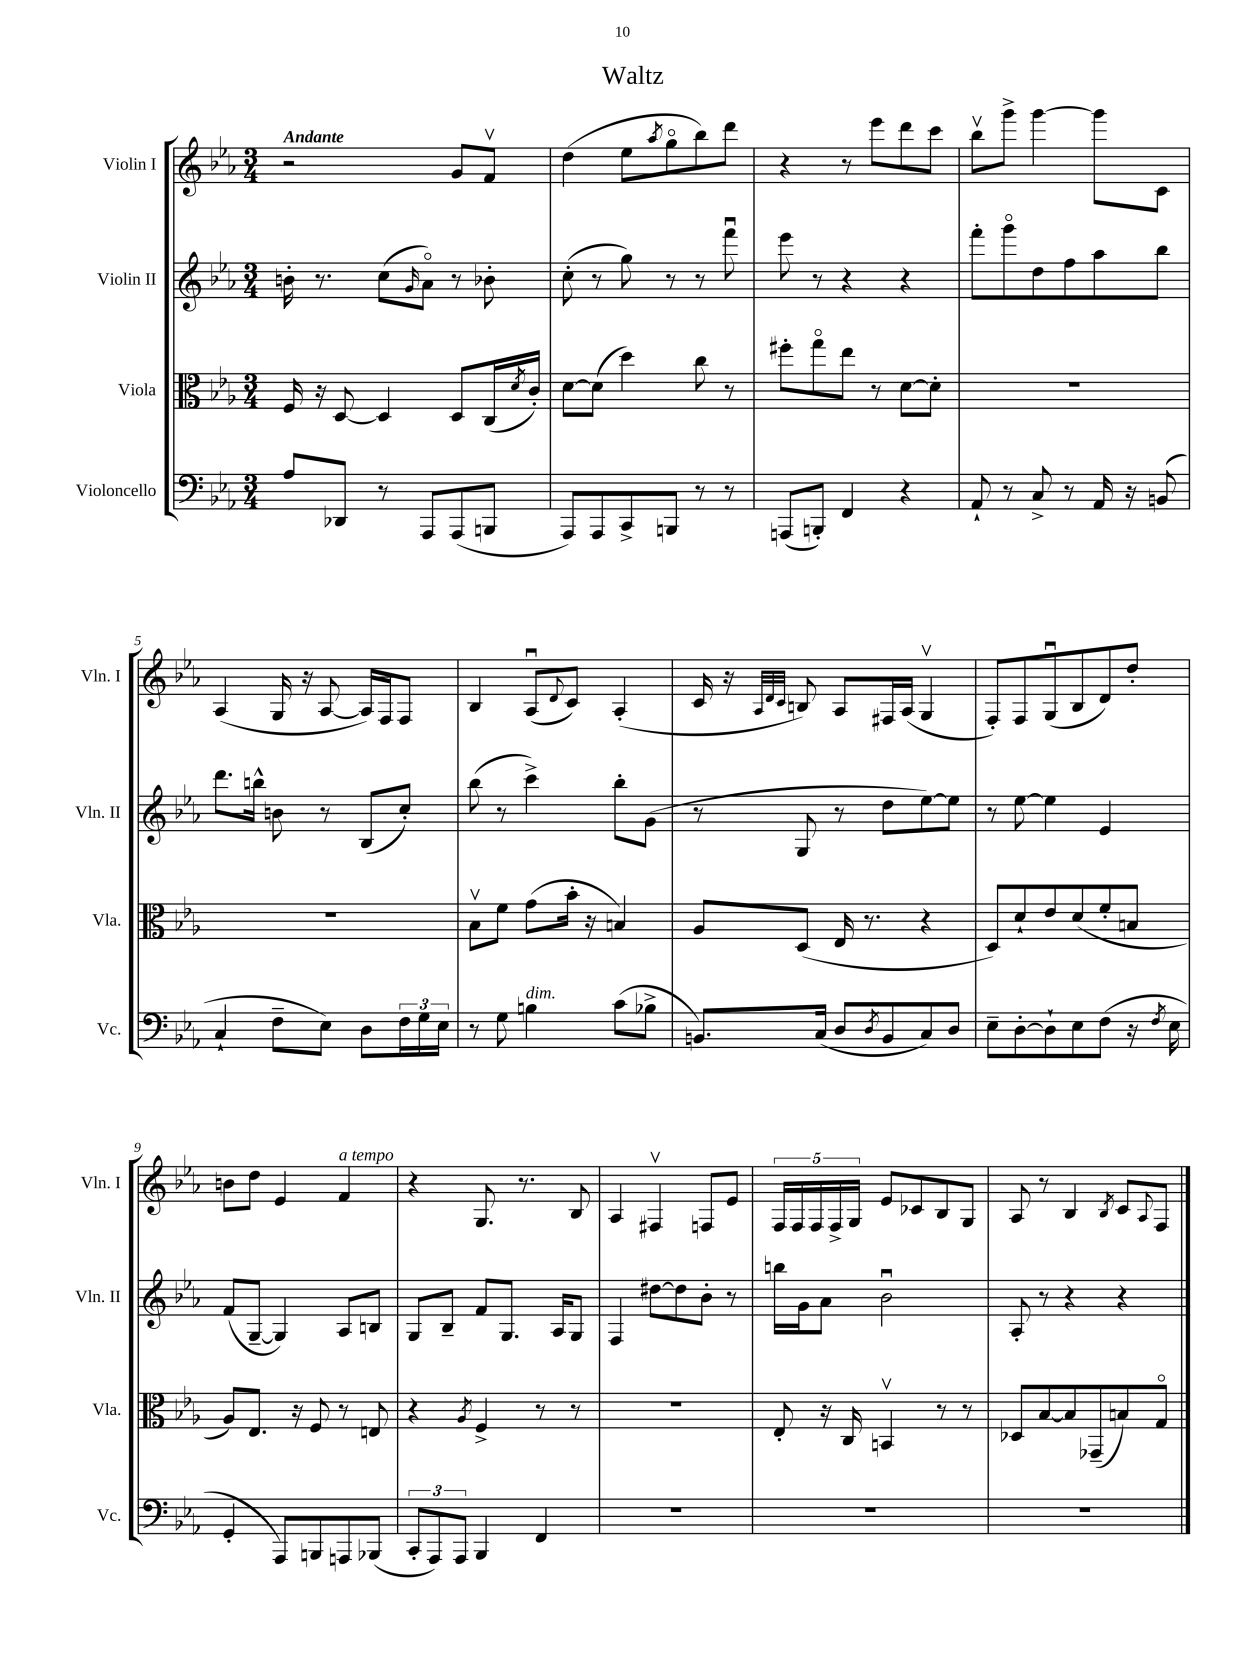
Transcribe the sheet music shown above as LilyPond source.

\header { title = "Waltz" }
<<
\new StaffGroup <<
\new Staff = "s0" \with { instrumentName = "Violin I" shortInstrumentName = "Vln. I" } {
    \clef treble \key ees \major \numericTimeSignature \time 3/4 \tempo "Andante"
    r2 g'8 f'8\upbow |
    d''4( ees''8 \acciaccatura { aes''8 } g''8\flageolet bes''8) d'''8 |
    r4 r8 ees'''8 d'''8 c'''8 |
    bes''8\upbow g'''8-> g'''4~ g'''8 c'8 |
    aes4( g16 r16 aes8~ aes16) f16 f8 |
    bes4 aes8\downbow( \appoggiatura { d'8 } c'8) aes4-.( |
    c'16 r16 \grace { aes32 d'32 c'32 } b8) aes8 fis16 aes16( g4\upbow |
    f8-.) f8 g8\downbow( bes8 d'8) d''8-. |
    b'8 d''8 ees'4 f'4^\markup { \italic "a tempo" } |
    r4 g8. r8. bes8 |
    aes4 fis4\upbow f8 ees'8 |
    \tuplet 5/4 { f16 f16 f16 f16-> g16 } ees'8 ces'8 bes8 g8 |
    aes8 r8 bes4 \acciaccatura { bes8 } c'8 \appoggiatura { aes8 } f8 \bar "|." |
}
\new Staff = "s1" \with { instrumentName = "Violin II" shortInstrumentName = "Vln. II" } {
    \clef treble \key ees \major \numericTimeSignature \time 3/4
    b'16-. r8. c''8( \grace { g'16 } aes'8\flageolet) r8 bes'8-. |
    c''8-.( r8 g''8) r8 r8 f'''8\downbow |
    ees'''8 r8 r4 r4 |
    f'''8-. g'''8\flageolet d''8 f''8 aes''8 bes''8 |
    d'''8. b''16-^ b'8 r8 bes8( c''8-.) |
    bes''8( r8 c'''4->) bes''8-. g'8( |
    r8 g8 r8 d''8 ees''8~) ees''8 |
    r8 ees''8~ ees''4 ees'4 |
    f'8( g8~-- g4) aes8 b8 |
    g8 bes8-- f'8 g8. aes16 g8 |
    f4 dis''8~ dis''8 bes'8-. r8 |
    b''16 g'16 aes'8 bes'2\downbow |
    aes8-. r8 r4 r4 \bar "|." |
}
\new Staff = "s2" \with { instrumentName = "Viola" shortInstrumentName = "Vla." } {
    \clef alto \key ees \major \numericTimeSignature \time 3/4
    f16 r16 d8~ d4 d8 c16( \acciaccatura { d'8 } c'16-.) |
    d'8~ d'8( d''4) c''8 r8 |
    fis''8-. g''8\flageolet ees''8 r8 d'8~ d'8-. |
    R2. |
    R2. |
    bes8\upbow f'8 g'8( bes'16-. r16 b4) |
    aes8 d8( ees16 r8. r4 |
    d8) d'8-! ees'8 d'8( f'8-. b8 |
    aes8) ees8. r16 f8 r8 e8 |
    r4 \acciaccatura { aes8 } f4-> r8 r8 |
    R2. |
    ees8-. r16 c16 b,4\upbow r8 r8 |
    des8 bes8~ bes8 ges,8--( b8) g8\flageolet \bar "|." |
}
\new Staff = "s3" \with { instrumentName = "Violoncello" shortInstrumentName = "Vc." } {
    \clef bass \key ees \major \numericTimeSignature \time 3/4
    aes8 des,8 r8 aes,,8 aes,,8( b,,8 |
    aes,,8) aes,,8 c,8-> b,,8 r8 r8 |
    a,,8( b,,8-.) f,4 r4 |
    aes,8-! r8 c8-> r8 aes,16 r16 b,8( |
    c4-! f8-- ees8) d8 \tuplet 3/2 { f16 g16 ees16 } |
    r8 g8 b4^\markup { \italic "dim." } c'8( bes8-> |
    b,8.) c16( d8 \acciaccatura { d8 } b,8 c8) d8 |
    ees8-- d8~-. d8-! ees8 f8( r16 \acciaccatura { f8 } ees16 |
    g,4-. aes,,8) b,,8 a,,8 bes,,8( |
    \tuplet 3/2 { c,8-. aes,,8) aes,,8 } bes,,4 f,4 |
    R2. |
    R2. |
    R2. \bar "|." |
}
>>
>>
